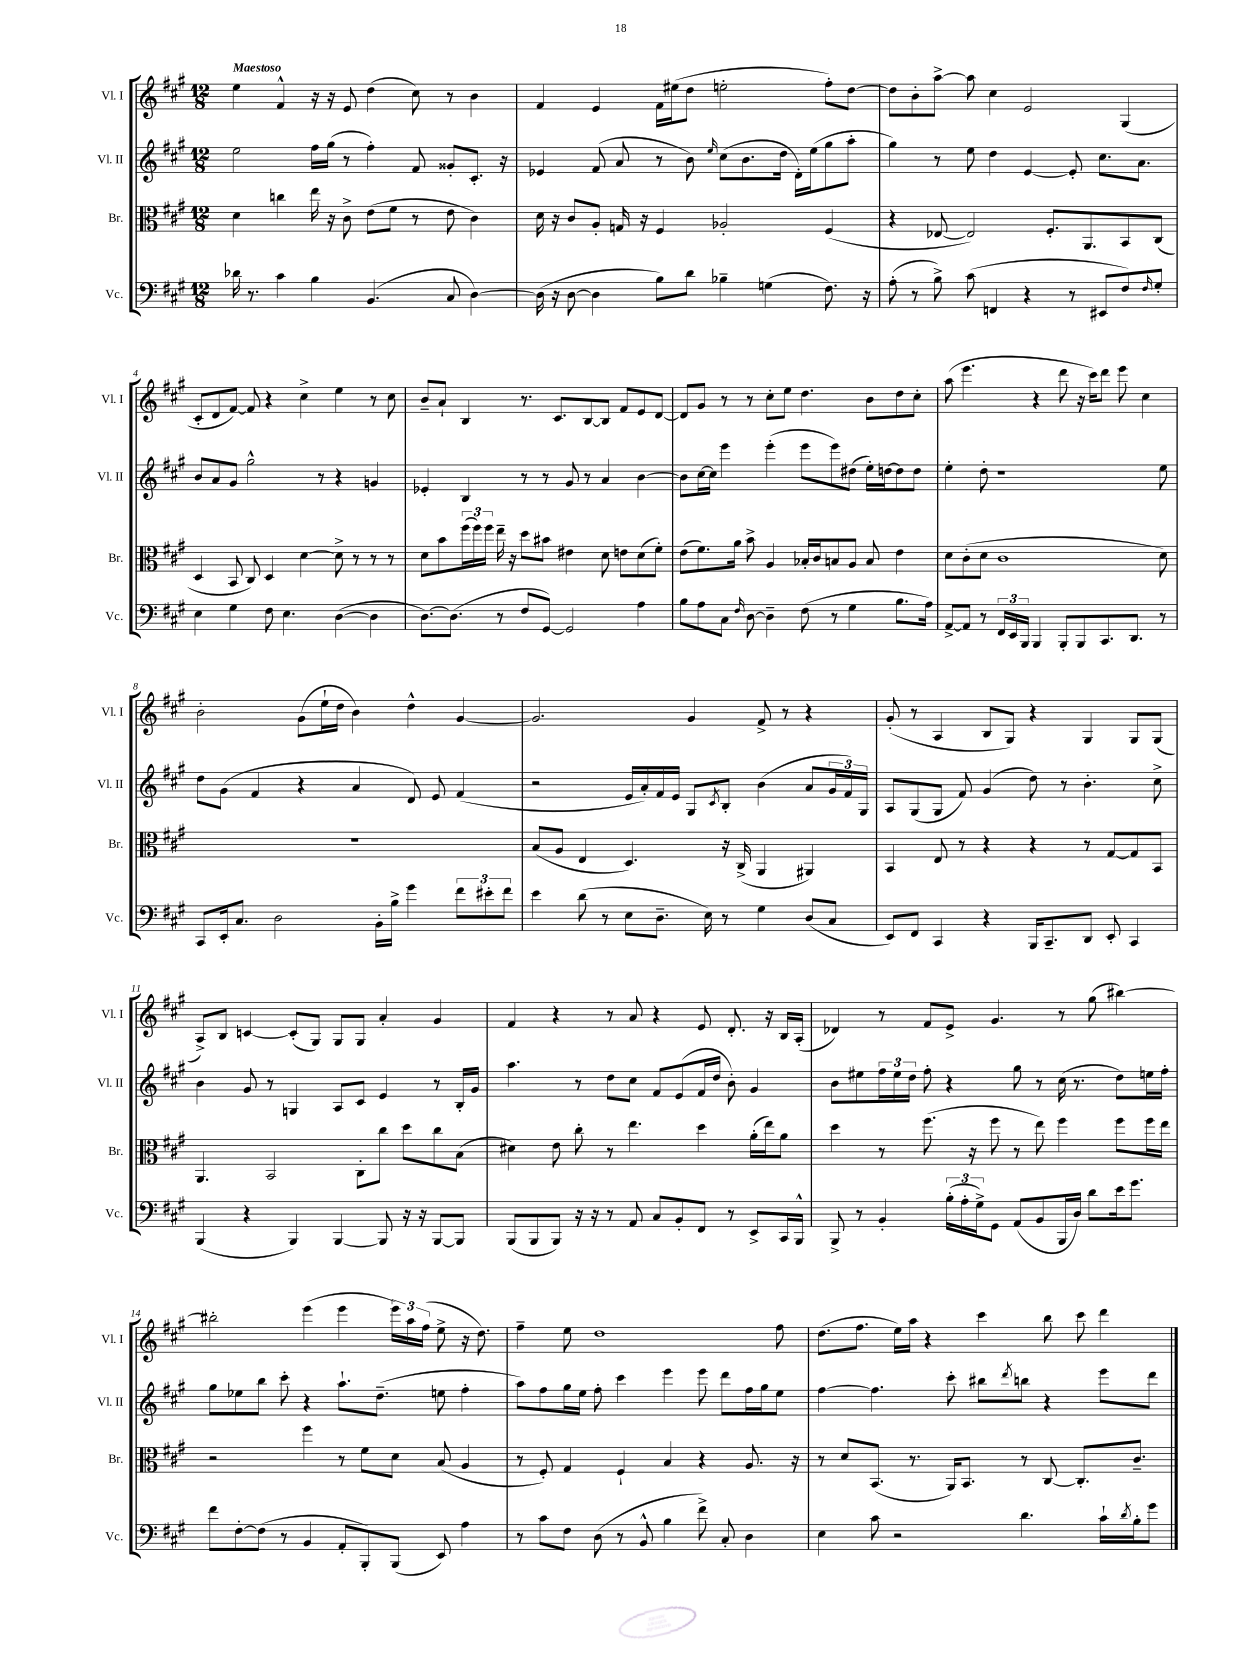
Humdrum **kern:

**kern	**kern	**kern	**kern
*staff4	*staff3	*staff2	*staff1
*clefF4	*clefC3	*clefG2	*clefG2
*k[f#c#g#]	*k[f#c#g#]	*k[f#c#g#]	*k[f#c#g#]
*M12/8	*M12/8	*M12/8	*M12/8
16d-	4d	2ee	4ee
8.r	.	.	.
4c#	4cc	.	4f#^^
4B	16ee	16ff#	16r
.	16r	(16gg#	16r
.	8c#^	8r	8e
(4.BB	(8e	4ff#')	(4dd
.	8f#	.	.
.	8r	8f#	8cc#)
8C#	8e	8g##'	8r
[4D)	4c#)	8.c#'	4b
.	.	16r	.
=	=	=	=
(16D]	16d	4e-	4f#
16r	16r	.	.
[8D	8c#	.	.
4D]	8A'	(8f#	4e
.	16G	8a	.
.	16r	.	.
8B)	4F#	8r	16f#
.	.	.	(16ee#
8d	.	8b)	8dd
.	.	16qqee	.
4B-~	2A-'	(8cc#	2ee'
.	.	8.b	.
(4G	.	.	.
.	.	16dd	.
.	.	16d')	.
.	.	(16ee	.
8.F#)	(4F#	8gg#	8ff#')
.	.	8aa'	[8dd
16r	.	.	.
=	=	=	=
(8A'	4r	4gg#)	8dd]
8r	.	.	8b'
8B^)	[8E-	8r	[8aa^
(8c#	2E-])	8ee	8aa]
4FF	.	4dd	4cc#
4r	.	[4e	2e
.	8.F#'	.	.
8r	.	8e']	.
.	8.AA	.	.
8EE#	.	8.cc#	.
8F#)	8BB	.	(4G#
.	.	8.a	.
16qqF#	.	.	.
8G#'	(8C#	.	.
=	=	=	=
4E	4D	8b	8c#'
.	.	8a	8d
4G#	8BB	8g#	[8f#)
.	8C#)	2gg#^^	8f#]
8F#	4D	.	4r
4.E	.	.	.
.	[4d	.	4cc#^
.	.	8r	.
([4D	8d^]	4r	4ee
.	8r	.	.
4D]	8r	4g	8r
.	8r	.	8cc#
=	=	=	=
[8.D)	8d	4e-'	8b~
.	8b	.	8a`
(8.D]	.	.	.
.	(24ff#	4B	4B
.	24ff#)	.	.
.	24ff#	.	.
8r	16ee~	.	.
.	16r	.	.
8F#	8dd	8r	8.r
[8GG#)	8b#	8r	.
.	.	.	8.c#
2GG#]	4e#	8g#	.
.	.	8r	[8B
.	8d	4a	8B]
.	8e	.	8f#
4A	(8d	[4b	8e
.	8f#')	.	[8d
=	=	=	=
8B	(8e	8b]	8d]
8A	8.f#)	[16cc#	8g#
.	.	16cc#]	.
8C#	.	4eee	8r
.	16a	.	.
16qqF#	.	.	.
[8D	8b^	.	8r
4D~]	4A	(4eee'	8cc#'
.	.	.	8ee
(8F#	16B-'	8eee	4.dd
.	16c#	.	.
8r	8B	8eee)	.
4G#	8A	(8dd#	.
.	8B	16ee')	8b
.	.	[16dd	.
8.B	4e	8dd]	8dd
.	.	8dd	8cc#'
16A)	.	.	.
=	=	=	=
[8AA^	8d	4ee'	(8aa
8AA]	(8c#'	.	4.eee
8r	8d	8dd'	.
24FF#	1c#	1r	.
24EE	.	.	.
24BBB	.	.	.
4BBB	.	.	4r
8BBB'	.	.	8ddd
8BBB	.	.	16r
.	.	.	16ccc#)
8.CC#	.	.	8ddd
.	.	.	8eee
8.DD	.	.	.
.	.	.	4cc#
8r	8d)	8ee	.
=	=	=	=
8CC#	1.r	8dd	2b'
16EE'	.	(8g#	.
8.C#	.	.	.
.	.	4f#	.
2D	.	.	.
.	.	4r	(8g#
.	.	.	16ee`
.	.	.	16dd
.	.	4a	4b)
16BB'	.	.	.
16B^	.	.	.
4g#	.	8d)	4dd^^
.	.	8e	.
12f#	.	(4f#	[4g#
12e#'	.	.	.
12f#	.	.	.
=	=	=	=
4e	(8B	2r	2.g#]
.	8A	.	.
(8d	4E	.	.
8r	.	.	.
8E	4.D)	16e	.
.	.	16a')	.
8.D~	.	16f#	.
.	.	16e	.
.	.	8G#	4g#
16E)	.	.	.
.	.	8qc#	.
8r	16r	8B'	.
.	(16C#^	.	.
4G#	4AA	(4b	8f#^
.	.	.	8r
(8D	4AA#)	8a	4r
8C#	.	24g#	.
.	.	24f#)	.
.	.	24G#	.
=	=	=	=
8EE)	4BB	8A	(8g#'
8FF#	.	(8G#	8r
4CC#	8E	8G#	4A
.	8r	8f#)	.
4r	4r	(4g#	8B
.	.	.	8G#)
16BBB	4r	8dd)	4r
8.CC#~	.	.	.
.	.	8r	.
8DD	8r	4.b'	4G#
8EE'	[8G#	.	.
4CC#	8G#]	.	8G#
.	8BB	8cc#^	(8G#
=	=	=	=
(4BBB	4.AA	4b	8A^)
.	.	.	8B
4r	.	8g#	[4c
.	2BB	8r	.
4BBB)	.	4G	(8c']
.	.	.	8G#)
[4BBB	.	8A	8G#
.	8C#'	8c#	8G#
8BBB]	8cc#	4e	4a'
16r	8dd	.	.
16r	.	.	.
[8BBB	8cc#	8r	4g#
8BBB]	(8B	16B'	.
.	.	16g#	.
=	=	=	=
(8BBB	4d#)	4.aa	4f#
8BBB	.	.	.
8BBB)	8e	.	4r
16r	8cc#'	8r	.
16r	.	.	.
8r	8r	8dd	8r
8AA	4.ee	8cc#	8a
8C#	.	8f#	4r
8BB'	.	(8e	.
8FF#	4dd	16f#	8e
.	.	16dd	.
8r	.	8b')	8.d'
8EE^	(16a'	4g#	.
.	16ee)	.	16r
16CC#	8a	.	16B
16BBB^^	.	.	(16A'
=	=	=	=
8BBB^	4dd	8b	4d-)
8r	.	8ee#	.
4BB'	8r	24ff#	8r
.	.	24ee#	.
.	.	24dd	.
.	(8.ff#	8ff#'	8f#
(24B'	.	4r	8e^
24A'	.	.	.
.	16r	.	.
24G#^)	.	.	.
8GG#	8ff#	.	4.g#
(8AA	8r	8gg#	.
8BB	8ee)	8r	.
16BBB	4ff#	(16cc#	8r
16D)	.	8.r	.
8d	.	.	(8gg#
16e	8ff#	8dd)	[4bb#)
8.g#	.	.	.
.	16ff#	16ee	.
.	16ee	16ff#'	.
=	=	=	=
8f#	2r	8gg#	2bb#']
[8F#'	.	8ee-	.
(8F#]	.	8bb	.
8r	.	8ccc#'	.
4BB	4ff#	4r	(4eee
8AA'	8r	8.aa`	4eee
8BBB')	8f#	.	.
.	.	(8.dd~	.
(8BBB	8d	.	24eee)
.	.	.	24aa
.	.	.	(24ff#
8EE)	(8B	8ee	8ee^
4A	4A	4ff#'	16r
.	.	.	8.dd)
=	=	=	=
8r	8r	8aa)	4ff#~
8c#	8F#')	8ff#	.
8F#	4G#	16gg#	8ee
.	.	16ee	.
(8D	.	8ff#'	1dd
8r	4F#`	4ccc#	.
8BB^^	.	.	.
4B	4B	4eee	.
8f#^)	4r	8eee	.
8C#'	.	8ddd	.
4D	8.A	16ff#	.
.	.	16gg#	.
.	.	8ee	8ff#
.	16r	.	.
=	=	=	=
4E	8r	[4ff#	(8.dd
.	8d	.	.
.	.	.	8.ff#
8c#	(8.BB	4.ff#]	.
2r	.	.	16ee)
.	8.r	.	16aa
.	.	.	4r
.	16AA)	8ccc#'	.
.	8.BB	.	.
.	.	8bb#	4ccc#
.	.	8qddd	.
4.d	8r	8bb	.
.	[8C#	4r	8bb
.	8.C#']	.	8ccc#
16c#`	.	8eee	4ddd
8qd	.	.	.
16B'	8.c#~	.	.
8g#	.	8ddd	.
==	==	==	==
*-	*-	*-	*-
